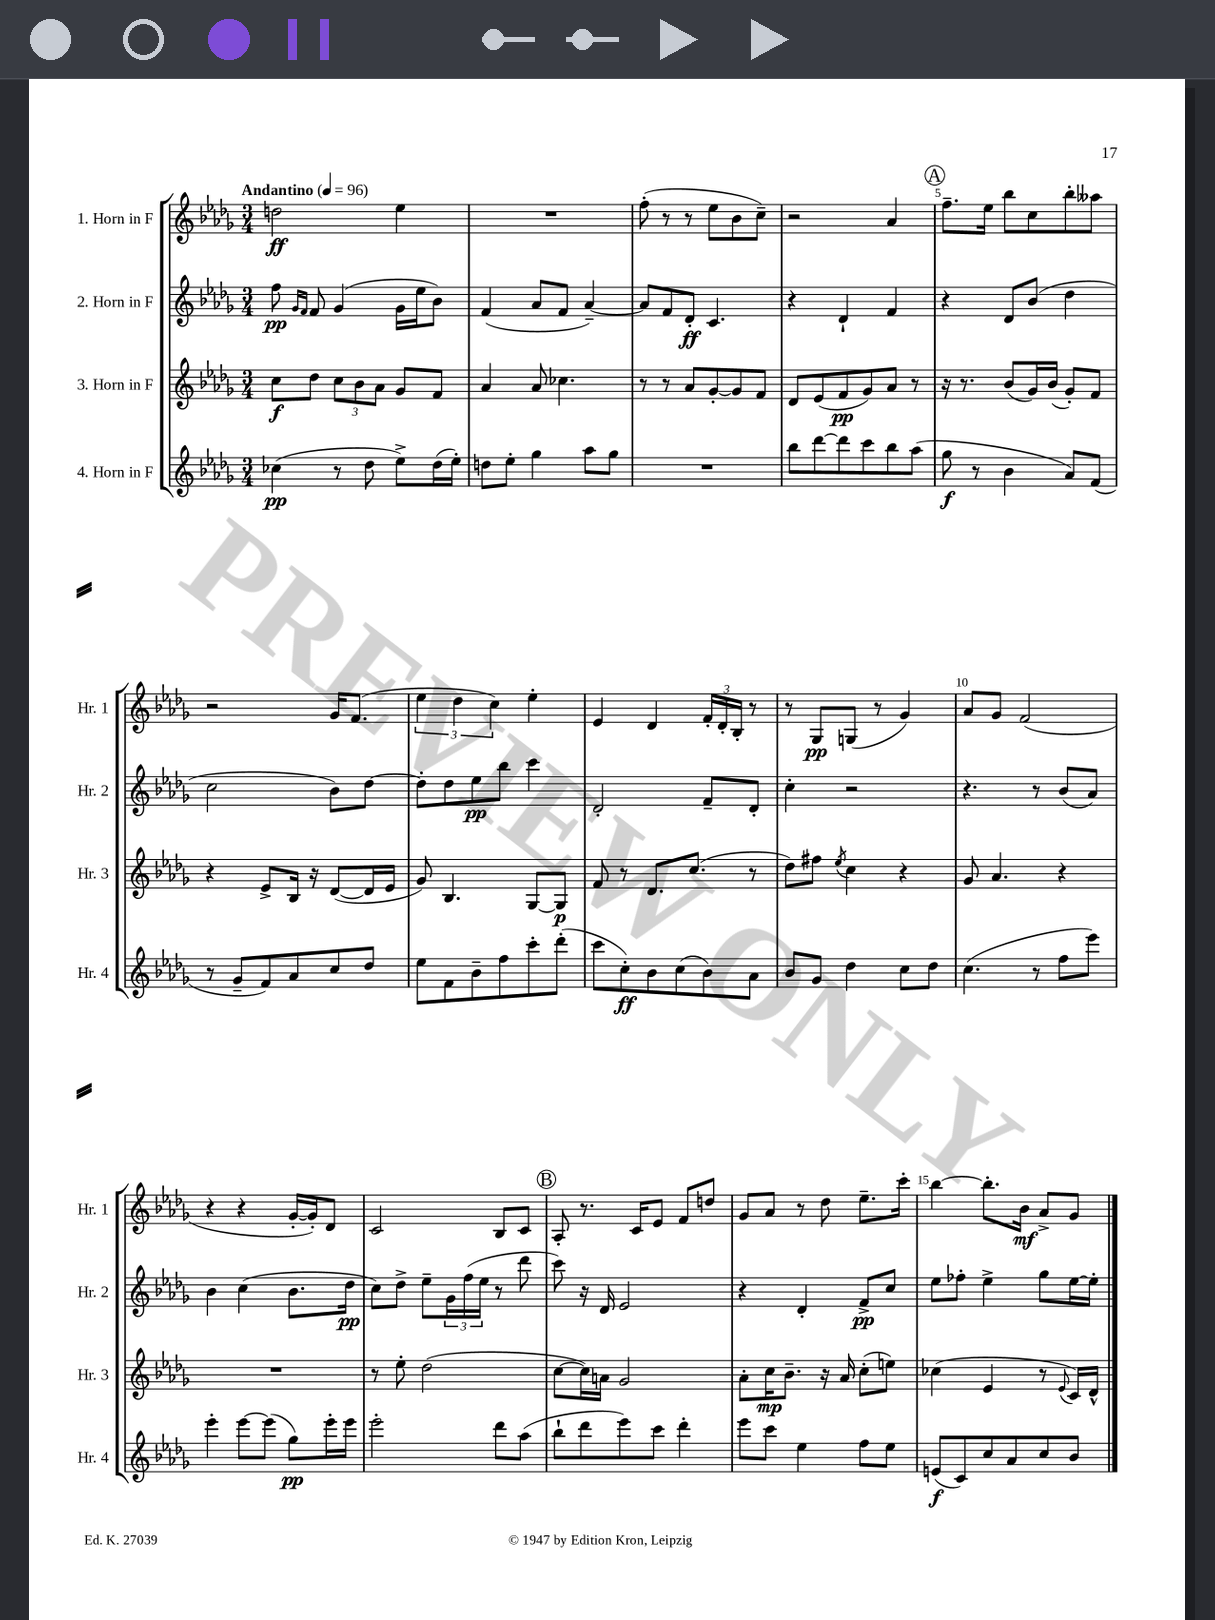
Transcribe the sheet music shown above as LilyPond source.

<<
\new StaffGroup <<
\new Staff = "s0" \with { instrumentName = "1. Horn in F" shortInstrumentName = "Hr. 1" } {
    \clef treble \key des \major \numericTimeSignature \time 3/4 \tempo "Andantino" 4 = 96
    d''2\ff ees''4 |
    R2. |
    f''8-.( r8 r8 ees''8 bes'8 c''8--) |
    r2 aes'4 |
    \mark \markup { \circle "A" } f''8.-- ees''16 bes''8 c''8 bes''8-. aeses''8 |
    r2 ges'16 f'8.( |
    \tuplet 3/2 { ees''4 des''4 c''4) } ees''4-. |
    ees'4 des'4 \tuplet 3/2 { f'16-. des'16-. bes16-. } r8 |
    r8 ges8\pp g8( r8 ges'4) |
    aes'8 ges'8 f'2( |
    r4 r4 ges'16~-. ges'16-.) des'8 |
    c'2 bes8 c'8 |
    \mark \markup { \circle "B" } aes8-. r8. c'16 ees'8 f'8 d''8 |
    ges'8 aes'8 r8 des''8 ees''8.-- c'''16-. |
    bes''4~ bes''8.-. bes'16\mf aes'8-> ges'8 \bar "|." |
}
\new Staff = "s1" \with { instrumentName = "2. Horn in F" shortInstrumentName = "Hr. 2" } {
    \clef treble \key des \major \numericTimeSignature \time 3/4
    f''8\pp \grace { ges'16 f'16 } f'8 ges'4( ges'16 ees''16 bes'8) |
    f'4( aes'8 f'8 aes'4~--) |
    aes'8 f'8 des'8-.\ff c'4. |
    r4 des'4-! f'4 |
    \mark \markup { \circle "A" } r4 des'8 bes'8( des''4 |
    c''2 bes'8) des''8~ |
    des''8-. des''8 ees''8\pp bes''8 c'''4 |
    des'2-. f'8-- des'8-. |
    c''4-. r2 |
    r4. r8 bes'8( aes'8) |
    bes'4 c''4( bes'8. des''16\pp |
    c''8) des''8-> ees''8-- \tuplet 3/2 { ges'16 f''16( ees''16 } r8 des'''8 |
    \mark \markup { \circle "B" } c'''8) r16 des'16 ees'2 |
    r4 des'4-. f'8->\pp c''8 |
    ees''8 fes''8-. ees''4-> ges''8 ees''16~ ees''16-. \bar "|." |
}
\new Staff = "s2" \with { instrumentName = "3. Horn in F" shortInstrumentName = "Hr. 3" } {
    \clef treble \key des \major \numericTimeSignature \time 3/4
    c''8\f des''8 \tuplet 3/2 { c''8 bes'8 aes'8 } ges'8 f'8 |
    aes'4 aes'8 ces''4. |
    r8 r8 aes'8 ges'8~-. ges'8 f'8 |
    des'8 ees'8( f'8\pp ges'8) aes'8 r8 |
    \mark \markup { \circle "A" } r16 r8. bes'8( ges'16) bes'16( ges'8-.) f'8 |
    r4 ees'8-> bes16 r16 des'8~( des'16 ees'16 |
    ges'8) bes4. ges8~ ges8\p |
    f'8 r8 des'8. c''8.( r8 |
    des''8) fis''8 \acciaccatura { ees''8 } c''4 r4 |
    ges'8 aes'4. r4 |
    R2. |
    r8 ees''8-. des''2( |
    \mark \markup { \circle "B" } c''8~ c''16) a'16 ges'2 |
    aes'8-. c''16\mp bes'8.-- r16 aes'16 c''8-.( e''8) |
    ces''4( ees'4 r8 \appoggiatura { ees'8 } c'16) des'16-^ \bar "|." |
}
\new Staff = "s3" \with { instrumentName = "4. Horn in F" shortInstrumentName = "Hr. 4" } {
    \clef treble \key des \major \numericTimeSignature \time 3/4
    ces''4\pp( r8 des''8 ees''8->) des''16( ees''16-.) |
    d''8 ees''8-. ges''4 aes''8 ges''8 |
    R2. |
    bes''8 des'''8~ des'''8 c'''8 bes''8 aes''8( |
    \mark \markup { \circle "A" } ges''8\f r8 bes'4 aes'8) f'8( |
    r8 ges'8-- f'8) aes'8 c''8 des''8 |
    ees''8 f'8 bes'8-- f''8 c'''8-. des'''8-.( |
    c'''8 c''8-.\ff) bes'8 c''8( bes'8) aes'8 |
    bes'8 ges'8 des''4 c''8 des''8 |
    c''4.( r8 f''8 ees'''8) |
    ees'''4-. ees'''8~ ees'''8( ges''8\pp) ees'''16-. ees'''16 |
    ees'''2-. des'''8 aes''8( |
    \mark \markup { \circle "B" } bes''8-! des'''8 ees'''8) c'''8 des'''4-. |
    ees'''8 c'''8 ees''4 f''8 ees''8 |
    e'8\f( c'8) c''8 aes'8 c''8 bes'8 \bar "|." |
}
>>
>>
\layout { \context { \Score \override BarNumber.break-visibility = ##(#f #t #t) barNumberVisibility = #(every-nth-bar-number-visible 5) } }
